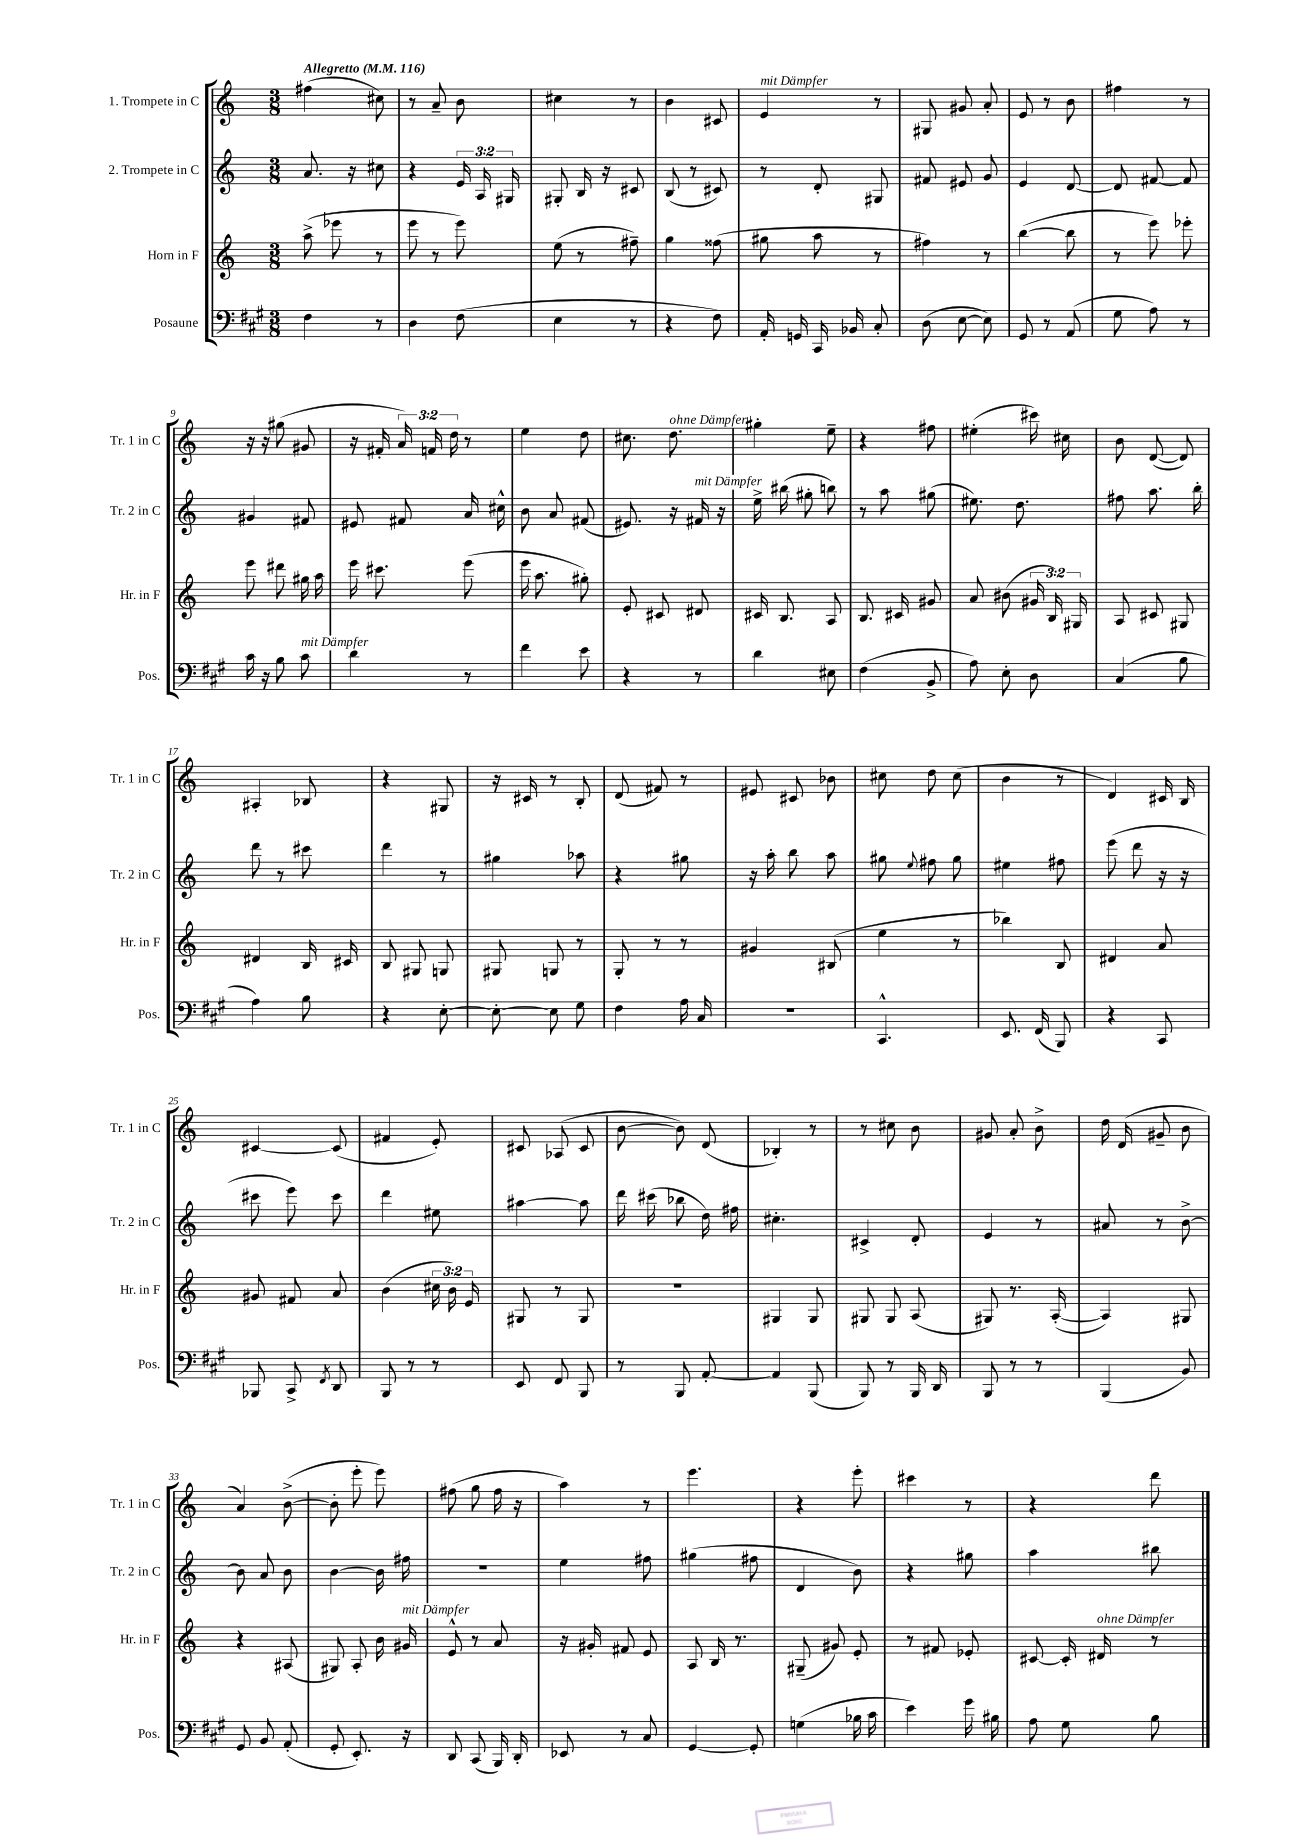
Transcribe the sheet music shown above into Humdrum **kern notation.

**kern	**kern	**kern	**kern
*part4	*part3	*part2	*part1
*staff4	*staff3	*staff2	*staff1
*I"Posaune	*I"Horn in F	*I"2. Trompete in C	*I"1. Trompete in C
*I'Pos.	*I'Hr. in F	*I'Tr. 2 in C	*I'Tr. 1 in C
*clefF4	*clefG2	*clefG2	*clefG2
*k[f#c#g#]	*k[]	*k[]	*k[]
*M3/8	*M3/8	*M3/8	*M3/8
*MM116	*MM116	*MM116	*MM116
=1	=1	=1	=1
!	!	!	!LO:TX:a:B:t=Allegretto
4F#\	(8aa^\	8.a/	(4ff#X\
.	8eee-X\	.	.
.	.	16r	.
8r	8r	8cc#X\	8cc#X\)
=2	=2	=2	=2
4D\	8eee\	4r	8r
.	8r	.	8a~/
(8F#\	8eee\)	24e/	8b\
.	.	24A/	.
.	.	24G#X/	.
=3	=3	=3	=3
4E\	(8ee\	8G#X'/	4cc#X\
.	8r	16B/	.
.	.	16r	.
8r	8ff#X~\)	8c#X/	8r
=4	=4	=4	=4
4r	4gg\	(8B/	4b\
.	.	8r	.
8F#\)	(8ff##X\	8c#X/)	8c#X/
=5	=5	=5	=5
!	!	!	!LO:TX:a:i:t=mit Dämpfer
16AA'/	8gg#X\	8r	4e/
16GGn/	.	.	.
16CC#/	8aa\	8d'/	.
16BB-X/	.	.	.
8C#'/	8r	8G#X/	8r
=6	=6	=6	=6
(8D\	4ff#X\)	8f#X/	8G#X/
[8E\	.	8e#X/	8g#X/
8E\])	8r	8g/	8a'/
=7	=7	=7	=7
8GG#/	([4bb\	4e/	8e/
8r	.	.	8r
(8AA/	8bb\]	[8d/	8b\
=8	=8	=8	=8
8G#\	8r	8d/]	4ff#X\
8A\)	8eee\)	[8f#X/	.
8r	8eee-X'\	8f#/]	8r
!!LO:LB:g=z
=9	=9	=9	=9
16c#\	8eee\	4g#X/	16r
16r	.	.	16r
8B\	8ddd#X\	.	(8gg#X\
!LO:TX:a:i:t=mit Dämpfer	!	!	!
8c#\	16gg#X\	8f#X/	8g#X/
.	16aa\	.	.
=10	=10	=10	=10
4d\	16eee\	8e#X/	16r
.	8.ccc#X\	.	16f#X'/
.	.	8f#X/	24a/)
.	.	.	24fn/
.	.	.	24dd\
8r	(8eee\	16a/	8r
.	.	16cc#X^^\	.
=11	=11	=11	=11
4f#\	16eee\	8b\	4ee\
.	8.aa\	.	.
.	.	8a/	.
8e\	8gg#X'\)	(8f#X/	8dd\
=12	=12	=12	=12
4r	8e'/	8.e#X/)	8.cc#X\
.	8c#X/	.	.
!	!	!	!LO:TX:a:i:t=ohne Dämpfer
.	.	16r	8.dd\
!	!	!LO:TX:a:i:t=mit Dämpfer	!
8r	8d#X/	16f#X/	.
.	.	16r	.
=13	=13	=13	=13
4d\	16c#X/	16ee^\	4gg#X'\
.	8.B/	(16bb#X\	.
.	.	8gg#X'\	.
8E#X\	8A/	8bbn\)	8ee~\
=14	=14	=14	=14
(4F#\	8.B/	8r	4r
.	.	8aa\	.
.	16c#X/	.	.
8BB^/	8g#X/	(8gg#X\	8ff#X\
=15	=15	=15	=15
8A\)	8a/	8.ee#X\)	(4ee#X'\
8E'\	(8b#X\	.	.
.	.	8.dd\	.
8D\	24g#X/	.	16ccc#X\)
.	24B/)	.	.
.	.	.	16cc#X\
.	24G#X/	.	.
=16	=16	=16	=16
(4C#/	8A/	8ff#X\	8b\
.	8c#X/	8.aa\	([8d/
8B\	8G#X/	.	8d/])
.	.	16bb'\	.
!!LO:LB:g=z
=17	=17	=17	=17
4A\)	4d#X/	8ddd\	4A#X'/
.	.	8r	.
8B\	16B/	8ccc#X\	8B-X/
.	16c#X/	.	.
=18	=18	=18	=18
4r	8B/	4ddd\	4r
.	8G#X/	.	.
[8E'\	8Gn/	8r	8G#X/
=19	=19	=19	=19
8E'\_	8G#X/	4gg#X\	16r
.	.	.	16c#X/
8E\]	8Gn/	.	8r
8G#\	8r	8aa-X\	8B'/
=20	=20	=20	=20
4F#\	8G'/	4r	(8d/
.	8r	.	8f#X/)
16A\	8r	8gg#X\	8r
16C#/	.	.	.
=21	=21	=21	=21
4.r	4g#X/	16r	8e#X/
.	.	16aa'\	.
.	.	8bb\	8c#X/
.	(8B#X/	8aa\	8b-X\
=22	=22	=22	=22
4.CC#^^/	4ee\	8gg#X\	8cc#X\
.	.	8qqee/	.
.	.	8ff#X\	8dd\
.	8r	8gg#\	(8cc#\
=23	=23	=23	=23
8.EE/	4bb-X\)	4ee#X\	4b\
(16FF#/	.	.	.
8BBB/)	8B/	8ff#X\	8r
=24	=24	=24	=24
4r	4d#X/	(8eee\	4d/)
.	.	8ddd\	.
8CC#/	8a/	16r	16c#X/
.	.	16r	16B/
!!LO:LB:g=z
=25	=25	=25	=25
8BBB-X/	8g#X/	8ccc#X\	[4c#X/
8CC#^/	8f#X/	8eee\)	.
8qFF#/	.	.	.
8DD/	8a/	8ccc#\	(8c#/]
=26	=26	=26	=26
8BBB/	(4b\	4ddd\	4f#X/
8r	.	.	.
8r	24cc#X\	8ee#X\	8e'/)
.	24b\)	.	.
.	24e/	.	.
=27	=27	=27	=27
8EE/	8G#X/	[4aa#X\	8c#X/
8FF#/	8r	.	(8A-X/
8BBB/	8G#/	8aa#\]	8c#/
=28	=28	=28	=28
8r	4.r	16ddd\	[8b\
.	.	(16ccc#X\	.
8BBB/	.	8bb-X\	8b\])
[8AA'/	.	16dd\)	(8d/
.	.	16ff#X\	.
=29	=29	=29	=29
4AA/]	4G#X/	4.cc#X'\	4B-X'/)
(8BBB/	8G#/	.	8r
=30	=30	=30	=30
8BBB/)	8G#X/	4c#X^/	8r
8r	8G#/	.	8cc#X\
16BBB/	(8A/	8d'/	8b\
16DD/	.	.	.
=31	=31	=31	=31
8BBB/	8G#X/)	4e/	8g#X/
8r	8.r	.	8a'/
8r	.	8r	8b^\
.	([16A'/	.	.
=32	=32	=32	=32
(4BBB/	4A/])	8a#X/	16dd\
.	.	.	(16d/
.	.	8r	8g#X~/
8BB/)	8G#X/	[8b^\	8b\
!!LO:LB:g=z
=33	=33	=33	=33
8GG#/	4r	8b\]	4a/)
8BB/	.	8a/	.
(8AA'/	(8A#X/	8b\	([8b^\
=34	=34	=34	=34
8GG#'/	8G#X/)	[4b\	8b'\]
8.EE'/)	8A'/	.	8eee'\
.	16b\	16b\]	8eee\)
!	!LO:TX:a:i:t=mit Dämpfer	!	!
16r	16g#X/	16ff#X\	.
=35	=35	=35	=35
8DD/	8e^^/	4.r	(8ff#X\
(8CC#/	8r	.	8gg\
16BBB/)	8a/	.	16ff#\
16DD'/	.	.	16r
=36	=36	=36	=36
8EE-X/	16r	4ee\	4aa\)
.	16g#X'/	.	.
8r	8f#X/	.	.
8C#/	8e/	8ff#X\	8r
=37	=37	=37	=37
[4GG#/	8A/	(4gg#X\	4.eee\
.	16B/	.	.
.	8.r	.	.
8GG#'/]	.	8ff#X\	.
=38	=38	=38	=38
(4Gn\	(8G#X~/	4d/	4r
.	8g#X/)	.	.
16B-X\	8e'/	8b\)	8eee'\
16c#\	.	.	.
=39	=39	=39	=39
4e\)	8r	4r	4ccc#X\
.	8f#X/	.	.
16g#\	8e-X'/	8gg#X\	8r
16B#X\	.	.	.
=40	=40	=40	=40
8A\	[8c#X/	4aa\	4r
8G#\	16c#'/]	.	.
!	!LO:TX:a:i:t=ohne Dämpfer	!	!
.	16d#X/	.	.
8B\	8r	8bb#X\	8ddd\
==	==	==	==
*-	*-	*-	*-
